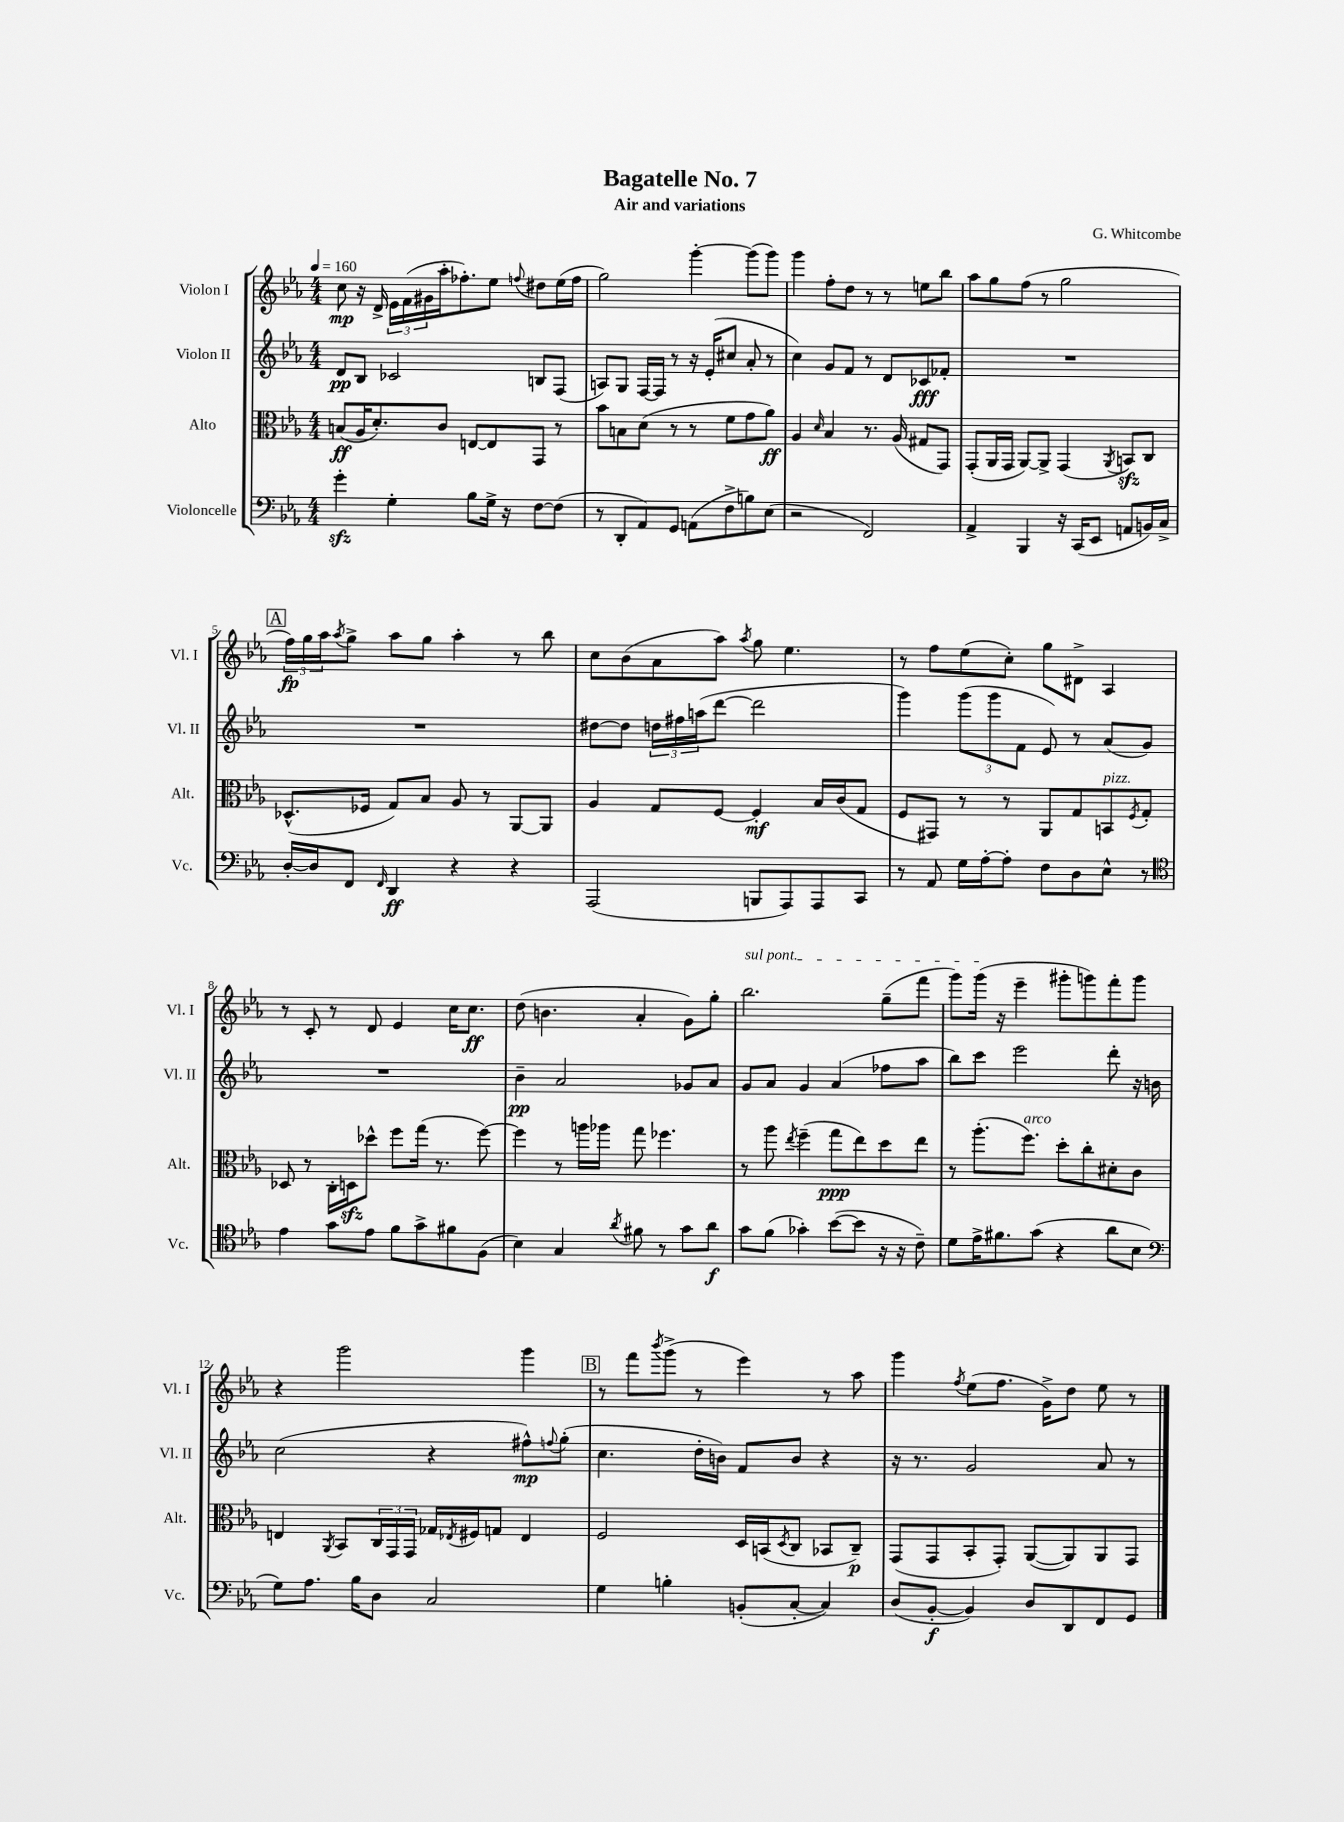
\header { title = "Bagatelle No. 7" composer = "G. Whitcombe" subtitle = "Air and variations" }
<<
\new StaffGroup <<
\new Staff = "s0" \with { instrumentName = "Violon I" shortInstrumentName = "Vl. I" } {
    \clef treble \key ees \major \numericTimeSignature \time 4/4 \tempo 4 = 160
    c''8\mp r16 d'16-> \tuplet 3/2 { ees'16 f'16( gis'16 } aes''16-. fes''8.-.) ees''8 \appoggiatura { f''8 } dis''8 ees''16( f''16 |
    g''2) g'''4~-. g'''8( g'''8) |
    g'''4 f''8-. d''8 r8 r8 e''8 bes''8 |
    aes''8 g''8 f''8( r8 g''2 |
    \mark \markup { \box "A" } \tuplet 3/2 { f''16\fp) g''16 aes''16 } \acciaccatura { aes''8 } g''8-> aes''8 g''8 aes''4-. r8 bes''8 |
    c''8 bes'8( aes'8 aes''8) \acciaccatura { aes''8 } g''8 ees''4. |
    r8 f''8 ees''8( c''8-.) g''8 dis'8-> aes4 |
    r8 c'8-. r8 d'8 ees'4 c''16 c''8.\ff |
    d''8( b'4. aes'4-. g'8) g''8-. |
    \once \override TextSpanner.bound-details.left.text = \markup { \italic "sul pont." } bes''2.\startTextSpan g''8--( f'''8 |
    g'''8) g'''16\stopTextSpan( r16 ees'''4-- gis'''8-. g'''8) f'''8-. g'''8 |
    r4 g'''2 g'''4 |
    \mark \markup { \box "B" } r8 f'''8 \acciaccatura { bes'''8 } g'''8->( r8 ees'''4) r8 aes''8 |
    g'''4 \acciaccatura { f''8 } ees''8( f''8. g'16->) d''8 ees''8 r8 \bar "|." |
}
\new Staff = "s1" \with { instrumentName = "Violon II" shortInstrumentName = "Vl. II" } {
    \clef treble \key ees \major \numericTimeSignature \time 4/4
    d'8\pp bes8 ces'2 b8 f8( |
    a8) g8 f16~ f16 r8 r16 ees'16-.( cis''8 aes'8-. r8 |
    c''4) g'8 f'8 r8 d'8 ces'8\fff fes'8-. |
    R1 |
    \mark \markup { \box "A" } R1 |
    dis''8~ dis''8 \tuplet 3/2 { d''16 fis''16 a''16( } d'''8~ d'''2 |
    g'''4) \tuplet 3/2 { g'''8( g'''8 f'8 } ees'8) r8 aes'8( g'8) |
    R1 |
    bes'4--\pp aes'2 ges'8 aes'8 |
    g'8 aes'8 g'4 aes'4( fes''8 aes''8 |
    bes''8) c'''8 ees'''2 d'''8-. r16 b'16 |
    c''2( r4 fis''8-^\mp) \appoggiatura { f''8 } g''8-.( |
    \mark \markup { \box "B" } c''4. d''16-. b'16) f'8 b'8 r4 |
    r16 r8. g'2 aes'8 r8 \bar "|." |
}
\new Staff = "s2" \with { instrumentName = "Alto" shortInstrumentName = "Alt." } {
    \clef alto \key ees \major \numericTimeSignature \time 4/4
    b8\ff( aes16 d'8.-.) c'8 e8~ e8 g,8 r8 |
    bes'8 b8 d'8( r8 r8 f'8 g'8 aes'8\ff) |
    aes4 \grace { d'16 } bes4 r8. aes16( gis8 g,8) |
    g,8-.( aes,16 g,16 aes,8~) aes,8-> g,4( \acciaccatura { aes,8 } b,8\sfz) c8 |
    \mark \markup { \box "A" } des8.-^( fes16 g8) bes8 aes8 r8 aes,8~ aes,8 |
    aes4 g8 f8~ f4-.\mf bes16 c'16( g8 |
    f8 gis,8) r8 r8 aes,8 g8 b,8^\markup { \italic "pizz." } \acciaccatura { f8 } g8-. |
    des8 r8 c16-. d16\sfz des''8-^ f''8 g''16( r8. f''8~) |
    f''4 r8 a''16 aes''16 g''8 fes''4. |
    r8 aes''8 \acciaccatura { ees''8 } f''4--( g''8\ppp ees''8) d''8 ees''8 |
    r8 aes''8.-.( f''8.^\markup { \italic "arco" }) d''8-. c''8-. dis'8-. c'8 |
    e4 \acciaccatura { aes,8 } bes,8 \tuplet 3/2 { c16 g,16 g,16 } ges16 \acciaccatura { ees8 } fis16 g8 ees4 |
    \mark \markup { \box "B" } f2 d16 b,16( \acciaccatura { d8 } c8 bes,8 c8--\p) |
    g,8( g,8 bes,8-. g,8-.) aes,8~( aes,8) aes,8 g,8 \bar "|." |
}
\new Staff = "s3" \with { instrumentName = "Violoncelle" shortInstrumentName = "Vc." } {
    \clef bass \key ees \major \numericTimeSignature \time 4/4
    g'4-.\sfz g4-. bes8 g16-> r16 f8~ f8( |
    r8 d,8-. aes,8) g,8 a,8( f8-> b8) ees8( |
    r2 f,2) |
    aes,4-> bes,,4 r16 c,16( ees,8 a,8 b,16) c16-> |
    \mark \markup { \box "A" } d16~-. d16 f,8 \grace { f,16 } d,4\ff r4 r4 |
    aes,,2( b,,8 aes,,8) aes,,8 c,8 |
    r8 aes,8 g16 aes16~-. aes8-. f8 d8 ees8-^ r8 |
    \clef tenor ees'4 g'8 ees'8 f'8 g'8-> fis'8 f8( |
    bes4) g4 \acciaccatura { aes'8 } fis'8 r8 g'8 aes'8\f |
    g'8 f'8( ges'4-.) bes'8~( bes'8 r16 r16 c'8--) |
    d'8 ees'16-> fis'8. g'8( r4 aes'8 bes8 |
    \clef bass g8) aes8. bes16 d8 c2 |
    \mark \markup { \box "B" } g4 b4-. b,8-.( c8~-. c4) |
    d8( bes,8~-.\f bes,4) d8 d,8 f,8 g,8 \bar "|." |
}
>>
>>
